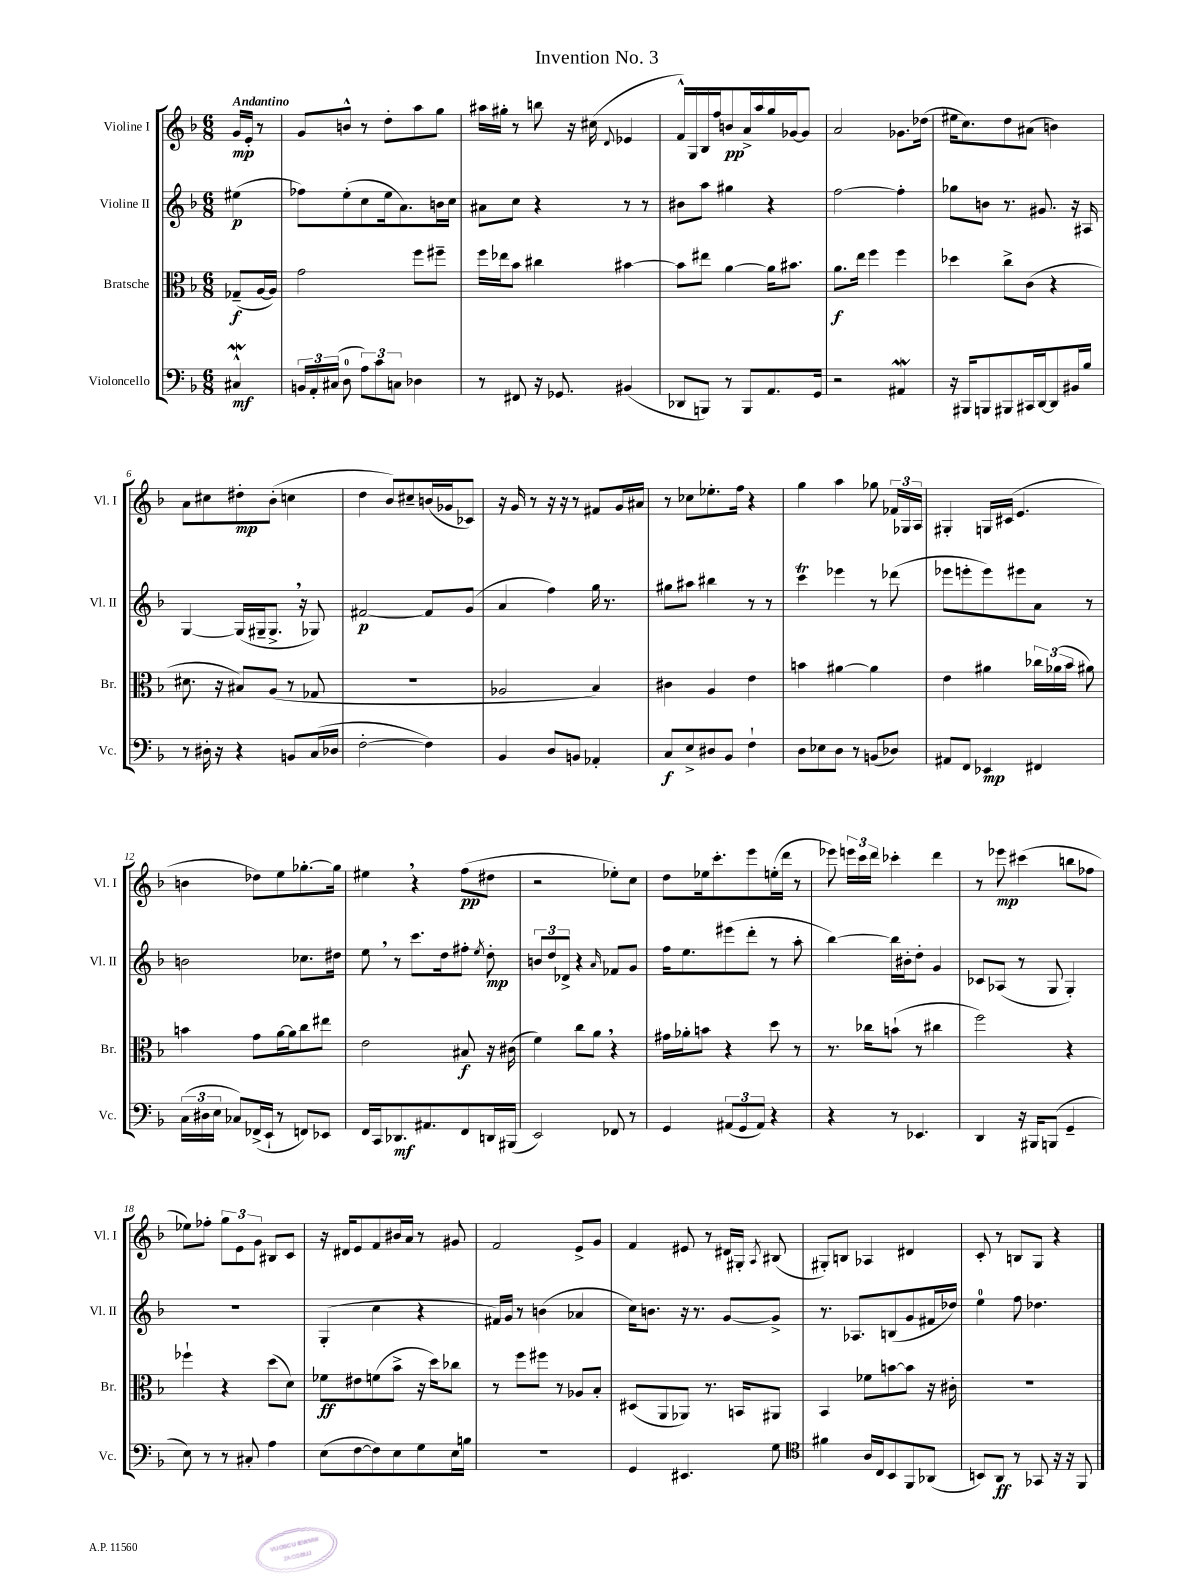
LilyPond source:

\header { title = "Invention No. 3" }
<<
\new StaffGroup <<
\new Staff = "s0" \with { instrumentName = "Violine I" shortInstrumentName = "Vl. I" } {
    \clef treble \key f \major \numericTimeSignature \time 6/8 \partial 4 \tempo "Andantino"
    \autoBeamOff g'16[\mp e'16]-. r8 |
    g'8[ b'8]-^ r8 d''8[-. a''8 g''8] |
    ais''16[ gis''16]-. r8 b''8 r16 cis''16( \appoggiatura { d'8 } ees'4 |
    f'16[-^) g16 bes16 f''16 b'8\pp a'16-> a''16 g''16 ges'16~ ges'8] |
    a'2 ges'8.[ des''16]( |
    eis''16[ c''8.) d''8 ais'8]( b'4) |
    a'8[ cis''8 dis''8-.\mp bes'8]-.( c''4 |
    d''4 bes'8[) cis''8-- b'16( ges'16 ces'8]) |
    r16 g'16 r8 r16 r16 r8 fis'8[ g'16 ais'16] |
    r8 ces''8[ ees''8.-. f''16] r4 |
    g''4 a''4 ges''8 \tuplet 3/2 { fes'16[ ges16 a16] } |
    gis4-. g16[ cis'16]( e'4. |
    b'4 des''8[) e''8 ges''8.~-. ges''16] |
    eis''4 \breathe r4 f''8[\pp( dis''8] |
    r2 ees''8[-.) c''8] |
    d''8[ ees''16 c'''8.-. e'''8 e''16-.( d'''16] r8 |
    ees'''8) \tuplet 3/2 { e'''16[ c'''16 d'''16] } ces'''4-. d'''4 |
    r8 ees'''8\mp cis'''4( b''8[ fes''8] |
    ees''8[) fes''8]-. \tuplet 3/2 { g''8[ e'8 g'8] } bis8[ c'8] |
    r16 dis'16[ e'8 f'8 bis'16 a'16] r8 gis'8 |
    f'2 e'8[-> g'8] |
    f'4 eis'8 r8 dis'16[ gis16]-. \acciaccatura { a8 } bis8( |
    gis8[-.) b8] aes4 dis'4 |
    c'8-. r8 b8[ g8] r4 \bar "|." |
}
\new Staff = "s1" \with { instrumentName = "Violine II" shortInstrumentName = "Vl. II" } {
    \clef treble \key f \major \numericTimeSignature \time 6/8 \partial 4
    \autoBeamOff eis''4\p( |
    fes''8[) e''8-.( c''8 e''16 a'8.) b'16 c''16] |
    ais'8[ c''8] r4 r8 r8 |
    bis'8[ a''8] gis''4 r4 |
    f''2~ f''4-. |
    ges''8[ b'8] r8. gis'8. r16 ais16 |
    g4~ g16[( gis16-- gis8.]-> \breathe r16 ges8) |
    fis'2~\p fis'8[ g'8]( |
    a'4 f''4) g''16 r8. |
    gis''8[ ais''8] bis''4 r8 r8 |
    c'''4\trill ees'''4 r8 des'''8( |
    ees'''8[ e'''8-. e'''8) eis'''8 a'8] r8 |
    b'2 ces''8.[ dis''16] |
    e''8 \breathe r8 c'''8.[ d''16 fis''8]-. \acciaccatura { e''8 } d''8-.\mp |
    \tuplet 3/2 { b'8[ d''8 des'8]-> } r4 \grace { a'16 } fes'8[ g'8] |
    f''16[ e''8. eis'''8( d'''8]-. r8 a''8-. |
    bes''4~) bes''16[ bis'16-. d''8]-. g'4 |
    ces'8[ aes8]( r8 g8 g4-.) |
    R2. |
    g4-.( c''4 r4 |
    fis'16[) g'16] r8 b'4( aes'4 |
    c''16[) b'8.] r16 r8. g'8[~ g'8]-> |
    r8. aes8.[ b8( g'8 fis'16 des''16]) |
    e''4-0 f''8 des''4. \bar "|." |
}
\new Staff = "s2" \with { instrumentName = "Bratsche" shortInstrumentName = "Br." } {
    \clef alto \key f \major \numericTimeSignature \time 6/8 \partial 4
    \autoBeamOff ges8[--\f( a16~ a16]) |
    g'2 f''8[ fis''8]-- |
    f''16[ ees''16 bes'8] cis''4 bis'4~ |
    bis'8[ eis''8] a'4~ a'16[ bis'8.] |
    a'8.[\f e''16] f''4 f''4 |
    des''4 c''8[-> c'8]( r4 |
    dis'8. r16 bis8[) a8]( r8 ges8 |
    R2. |
    aes2 bes4) |
    cis'4 a4 e'4 |
    b'4 ais'4~ ais'4 |
    e'4 ais'4 \tuplet 3/2 { ces''16[ aes'16( bes'16] } ais'8) |
    b'4 g'8[ a'16~ a'16 c''8 eis''8] |
    e'2 bis8\f r16 cis'16( |
    f'4) c''8[ a'8] \breathe r4 |
    gis'16[ aes'16-. b'8] r4 d''8 r8 |
    r8. ces''16[ b'8]-!( r8 cis''4 |
    f''2) r4 |
    fes''4-! r4 d''8[( d'8]) |
    fes'8[\ff eis'8 f'8( bes'8]-> r16 d''16[) ces''8] |
    r8 f''8[ fis''8] r8 aes8[ bes8]-. |
    dis8[( a,8 aes,8]) r8. b,16[ ais,8] |
    bes,4 fes'8[ b'8~ b'8] r16 cis'16-. |
    R2. \bar "|." |
}
\new Staff = "s3" \with { instrumentName = "Violoncello" shortInstrumentName = "Vc." } {
    \clef bass \key f \major \numericTimeSignature \time 6/8 \partial 4
    \autoBeamOff cis4-^\mordent\mf |
    \tuplet 3/2 { b,16[ a,16-. cis16]( } d8-0 \tuplet 3/2 { a8[) c'8 c8] } des4 |
    r8 fis,8 r16 ges,8. bis,4( |
    des,8[ b,,8]) r8 b,,8[ a,8. g,16] |
    r2 ais,4\mordent |
    r16 bis,,16[ b,,8 bis,,8 cis,16 d,16~ d,8 bis,16 bes16] |
    r8 dis16-. r16 r4 b,8[ c16( des16] |
    f2~-. f4) |
    bes,4 d8[ b,8] aes,4-. |
    c8[\f e8-> dis8 bes,8] f4-! |
    d8[ ees8 d8] r8 b,8[( des8]) |
    ais,8[ f,8] ees,4\mp fis,4 |
    \tuplet 3/2 { c16[( dis16 e16] } ces8[) fes,16->( e,16]-! r8 f,8[) ees,8] |
    f,16[ c,16 des,8.\mf ais,8. f,8 d,16 bis,,16]( |
    e,2) fes,8 r8 |
    g,4 \tuplet 3/2 { ais,8[( g,8 ais,8]) } r4 |
    r4 r8 ees,4. |
    d,4 r16 bis,,16[ b,,8]( g,4-- |
    e8) r8 r8 cis8-. a4 |
    e8[( f8~ f8) e8 g8 e16 b16] |
    R2. |
    g,4 eis,4. g8 |
    \clef tenor fis'4 a16[ c16 bes,8 f,8 aes,8]( |
    b,8[) a,8]\ff r8 ges,8 r16 r16 f,8 \bar "|." |
}
>>
>>
